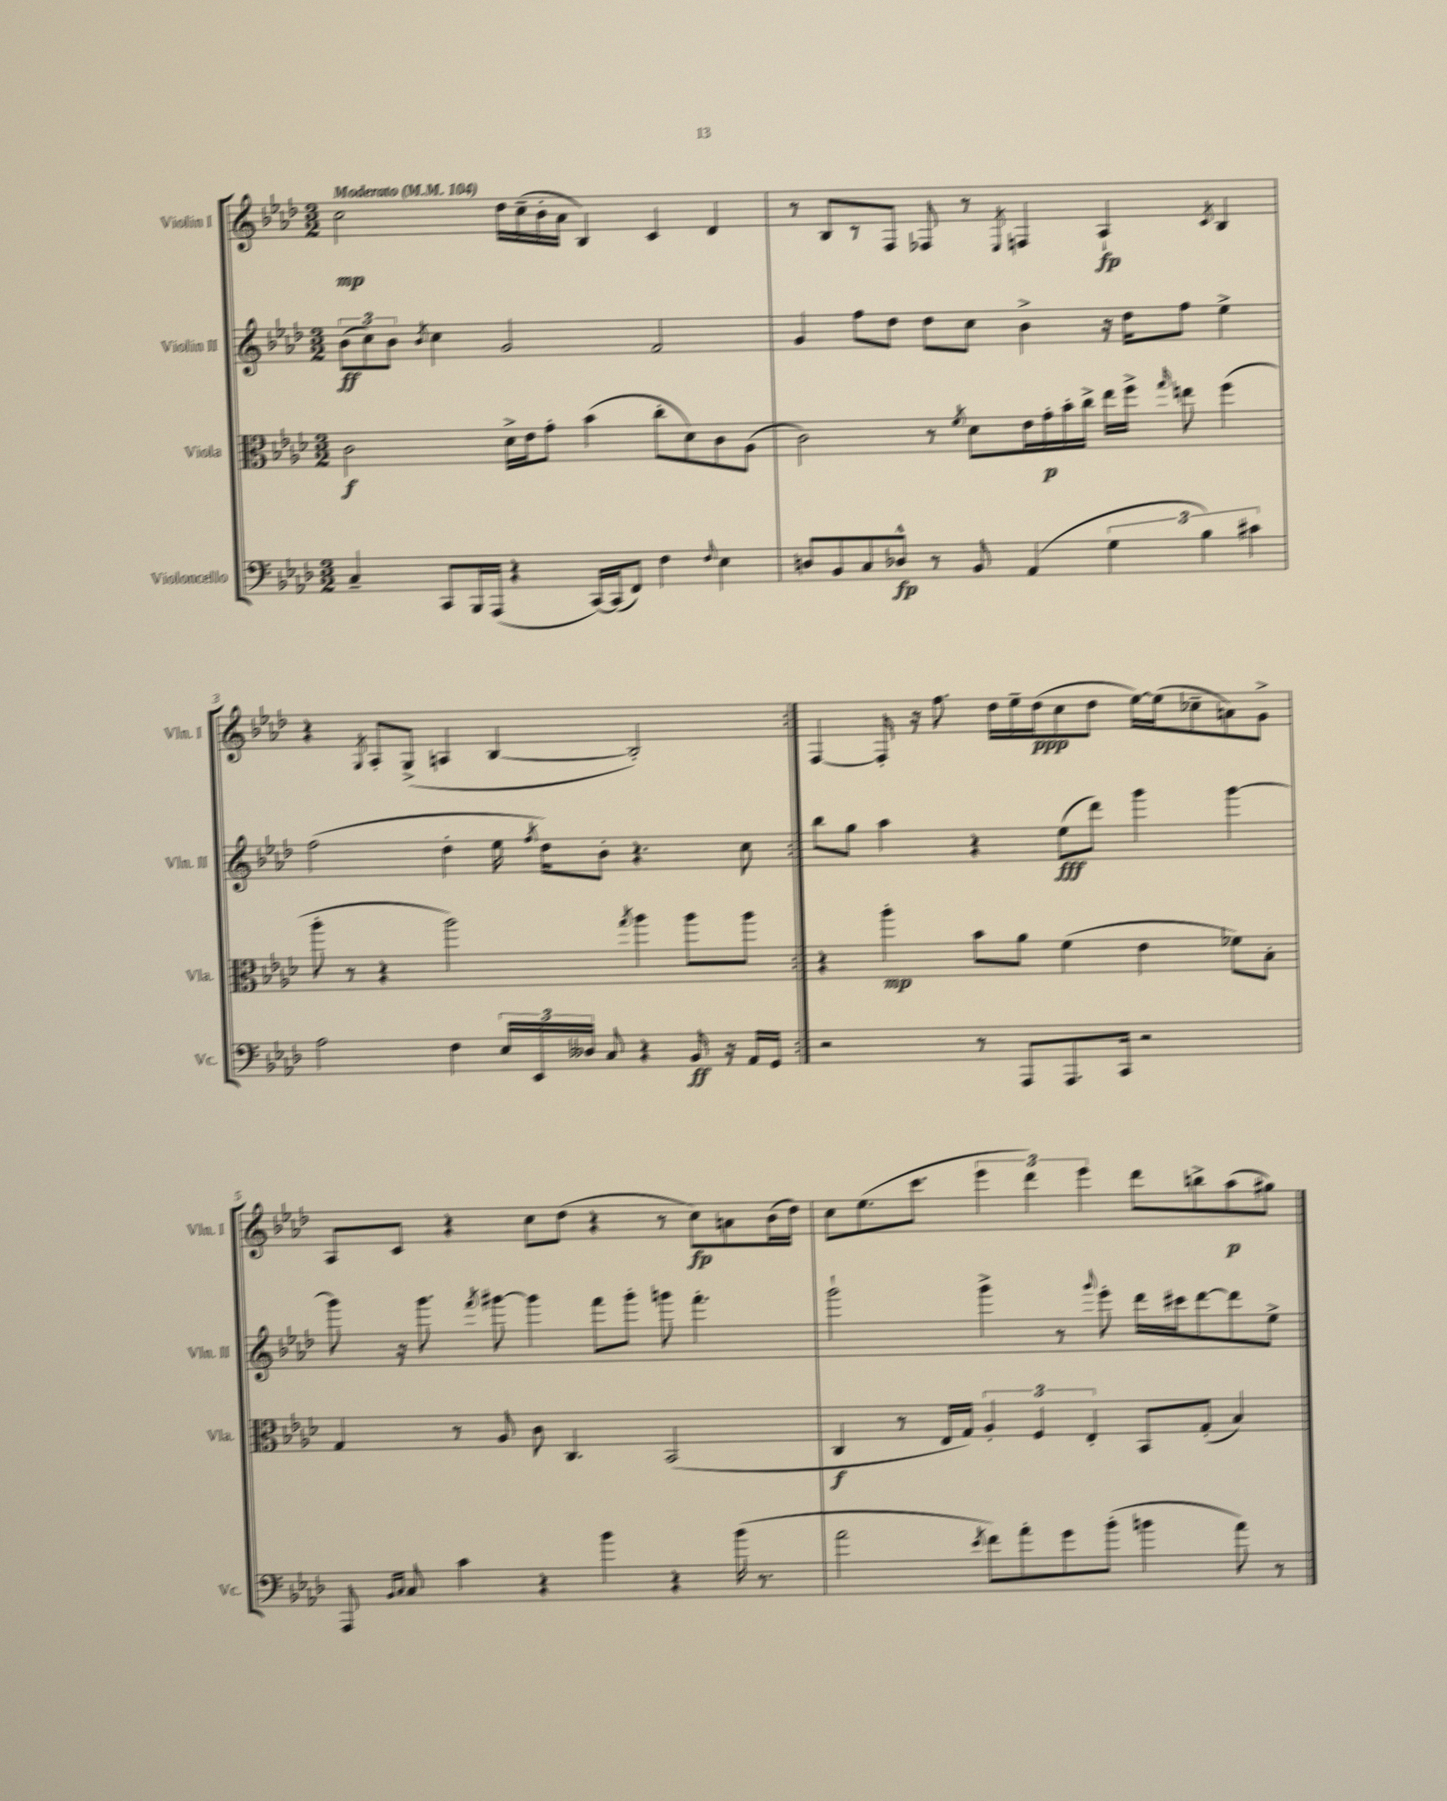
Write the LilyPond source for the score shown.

<<
\new StaffGroup <<
\new Staff = "s0" \with { instrumentName = "Violin I" shortInstrumentName = "Vln. I" } {
    \clef treble \key aes \major \numericTimeSignature \time 3/2 \tempo "Moderato" 4 = 104
    \autoBeamOff \repeat volta 2 { c''2\mp des''16[ c''16--( bes'16-. aes'16] bes4) c'4 des'4 |
    r8 bes8[ r8 f8] fes8 r8 \acciaccatura { ees8 } f4 aes4-!\fp \acciaccatura { c'8 } bes4 |
    r4 \acciaccatura { g8 } aes8[-. g8]->( a4 bes4~ bes2-.) | }
    f4~ f16-. r16 f''8. des''16[ ees''16-- des''16\ppp( c''8 des''8] ees''16[~) ees''16( ces''8-- a'8) g'8]-> |
    aes8[ c'8] r4 c''8[ des''8]( r4 r8 c''8[\fp) a'8 bes'16( des''16]) |
    c''8[ ees''8.( c'''8.] \tuplet 3/2 { ees'''4 des'''4) ees'''4 } des'''8[ b''8-> aes''8\p( gis''8]) \bar "|." |
}
\new Staff = "s1" \with { instrumentName = "Violin II" shortInstrumentName = "Vln. II" } {
    \clef treble \key aes \major \numericTimeSignature \time 3/2
    \autoBeamOff \repeat volta 2 { \tuplet 3/2 { bes'8[\ff( c''8) bes'8] } \acciaccatura { bes'8 } c''4 g'2 f'2 |
    g'4 f''8[ des''8] des''8[ c''8] bes'4-> r16 des''16[ f''8] ees''4-> |
    f''2( des''4-. ees''16 \acciaccatura { f''8 } des''16[) bes'8]-. r4. c''8 | }
    bes''8[ g''8] aes''4 r4 ees''8[\fff( des'''8]) g'''4 g'''4~ |
    g'''8 r16 g'''8. \acciaccatura { f'''8 } gis'''8~ gis'''4 f'''8[ gis'''8]-. g'''8 f'''4.-. |
    g'''2-! g'''4-> r8 \appoggiatura { g'''8 } ees'''8-. des'''16[ cis'''16 des'''8~ des'''8 ees''8]-> \bar "|." |
}
\new Staff = "s2" \with { instrumentName = "Viola" shortInstrumentName = "Vla." } {
    \clef alto \key aes \major \numericTimeSignature \time 3/2
    \autoBeamOff \repeat volta 2 { c'2\f des'16[-> ees'16 g'8]-. bes'4( c''8[-. des'8) c'8 aes8]( |
    c'2) r8 \acciaccatura { f'8 } des'8[ ees'16 g'16-.\p bes'16-. c''16]-> ees''16[ f''16]-> \grace { g''16 } e''8 f''4( |
    aes''8-. r8 r4 aes''2) \acciaccatura { g''8 } aes''4 aes''8[ aes''8] | }
    r4 aes''4-.\mp bes'8[ aes'8] f'4( ees'4 fes'8[) bes8]-. |
    g4 r8 aes8 c'8 c4. bes,2( |
    c4\f r8 ees16[ g16]) \tuplet 3/2 { aes4-. f4 ees4-. } bes,8[ g8]-.( bes4) \bar "|." |
}
\new Staff = "s3" \with { instrumentName = "Violoncello" shortInstrumentName = "Vc." } {
    \clef bass \key aes \major \numericTimeSignature \time 3/2
    \autoBeamOff \repeat volta 2 { c4-- c,8[ bes,,16 aes,,16]( r4 c,16[~) c,16( f,8]) f4 \appoggiatura { f8 } ees4 |
    d8[ bes,8 c8 des8]-^\fp r8 bes,8 aes,4( \tuplet 3/2 { g4 bes4) cis'4 } |
    aes2 f4 \tuplet 3/2 { ees16[ ees,16 deses16] } c8 r4 bes,16\ff r16 aes,16[ g,16] | }
    r2 r8 aes,,8[ aes,,8. c,16] r2 |
    aes,,8 \grace { bes,16[ c16] } c8 c'4 r4 bes'4 r4 bes'16( r8. |
    aes'2 \acciaccatura { ees'8 } f'8[) aes'8-. g'8 bes'8]-.( b'4 aes'8) r8 \bar "|." |
}
>>
>>
